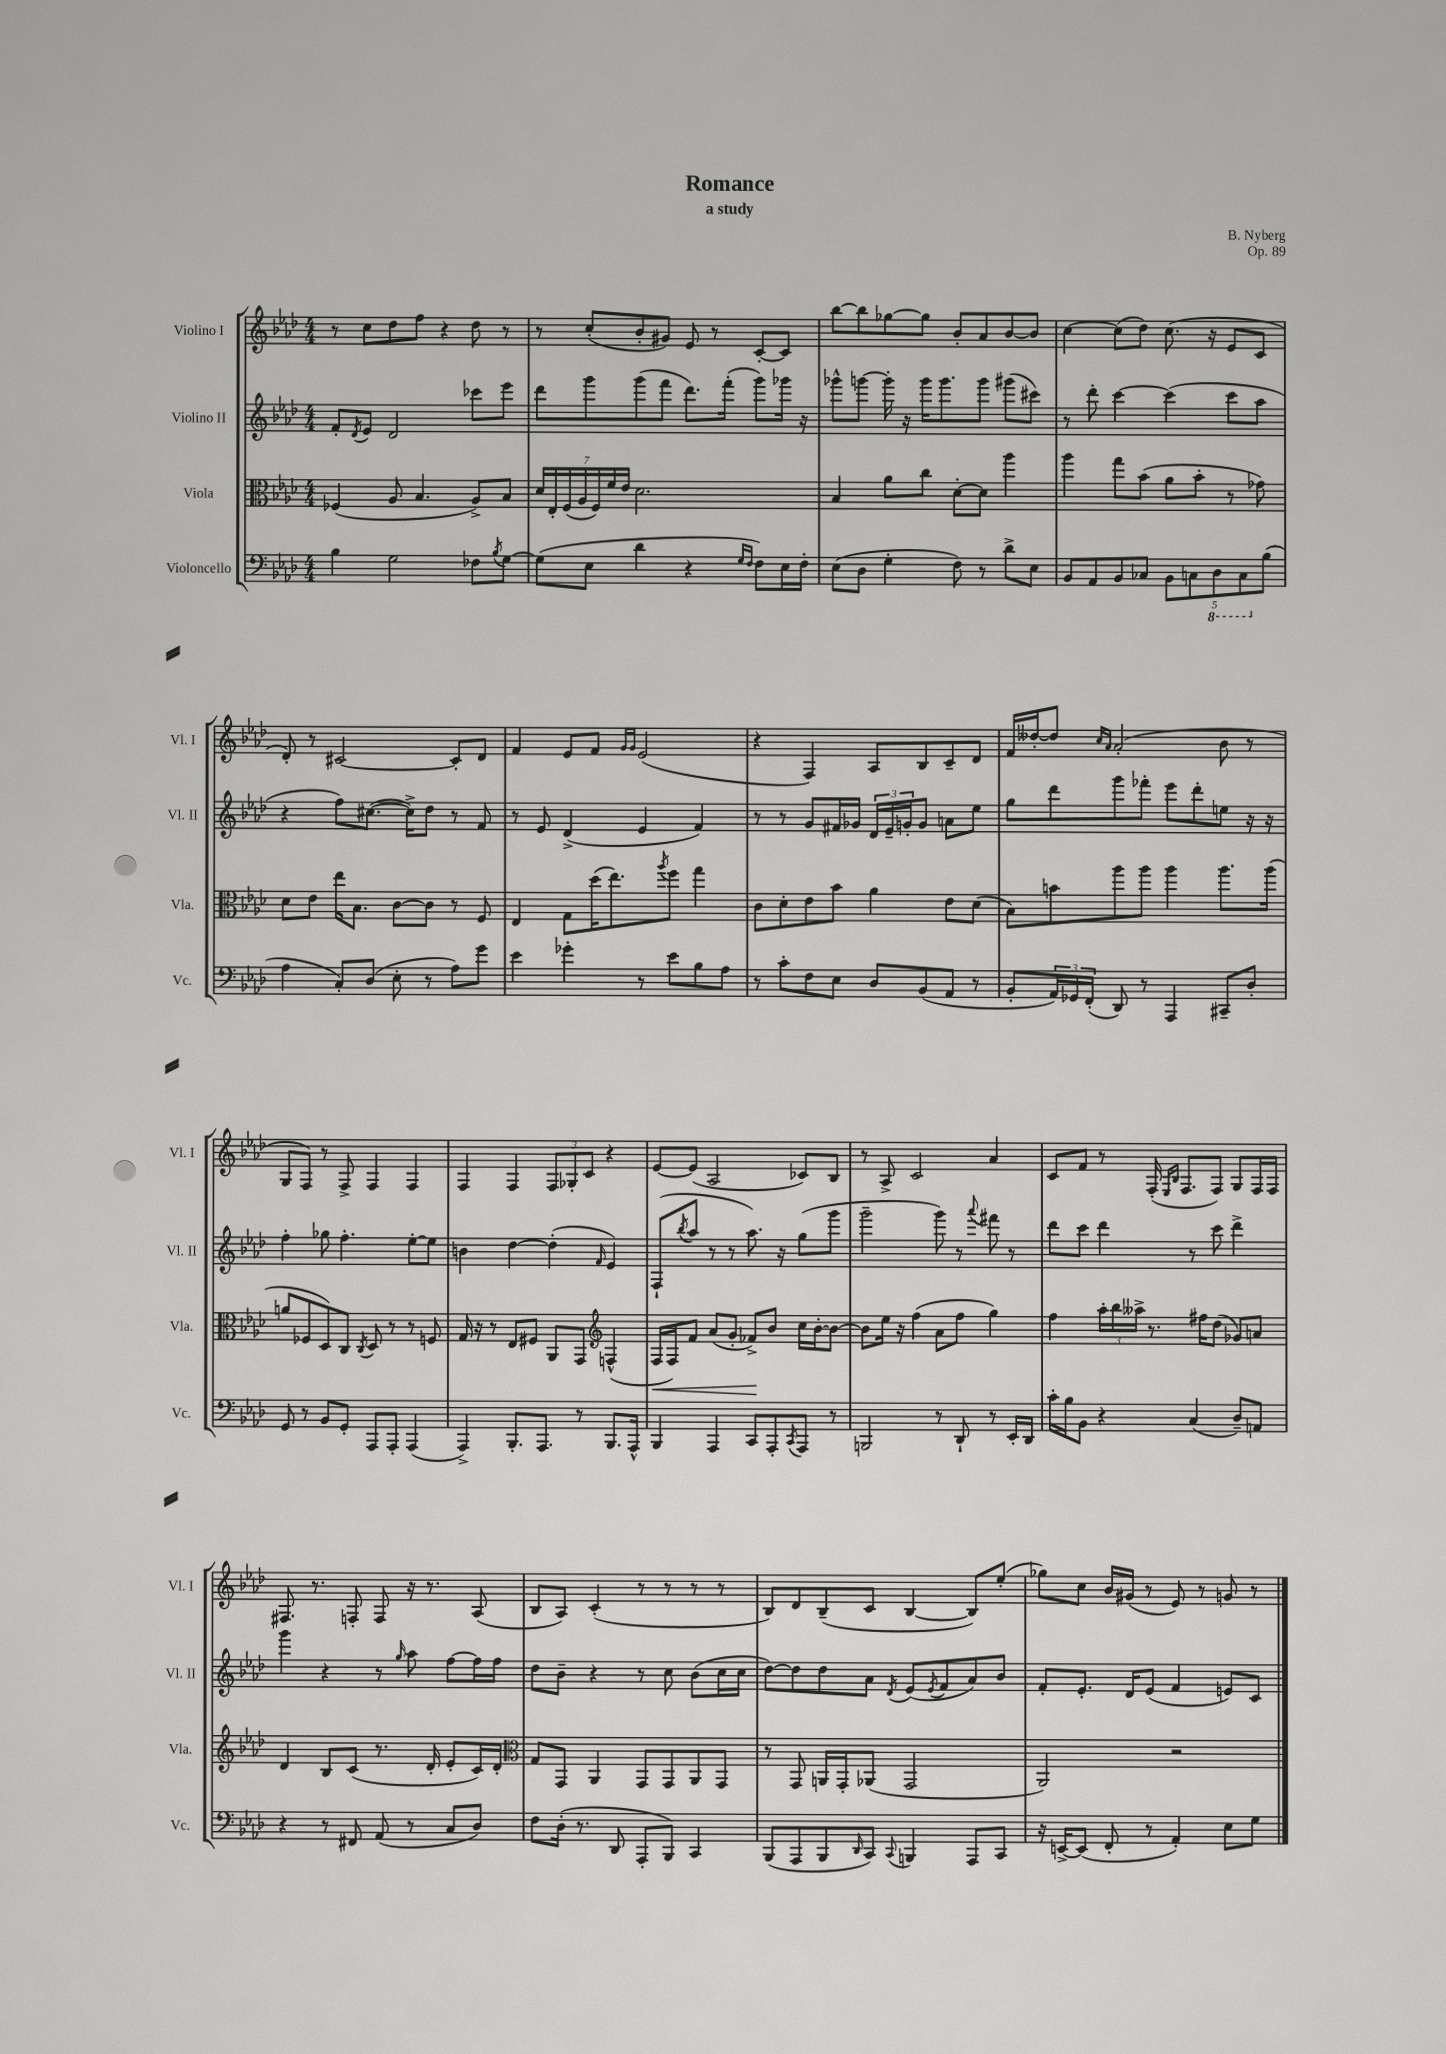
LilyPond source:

\header { title = "Romance" composer = "B. Nyberg" subtitle = "a study" opus = "Op. 89" }
<<
\new StaffGroup <<
\new Staff = "s0" \with { instrumentName = "Violino I" shortInstrumentName = "Vl. I" } {
    \clef treble \key aes \major \numericTimeSignature \time 4/4
    r8 c''8 des''8 f''8 r4 des''8 r8 |
    r8 c''8-.( bes'8-. gis'8) ees'8 r8 c'8~-. c'8 |
    bes''8~ bes''8 ges''8~ ges''8 bes'8-. aes'8 bes'8~ bes'8 |
    c''4~ c''8( des''8) c''8.( r16 ees'8 c'8 |
    des'8-.) r8 cis'2~ cis'8-. des'8 |
    f'4 ees'8 f'8 \grace { g'16 g'16 } ees'2( |
    r4 f4) aes8 bes8 c'8-- des'8 |
    f'16 deses''16~-. deses''8 \grace { c''16 aes'16 } aes'2-.( bes'8 r8 |
    g8 f8) r8 f8-> f4 f4 |
    f4 f4 \tuplet 3/2 { f8 ges8-. c'8 } r4 |
    ees'8~ ees'8( aes2 ces'8) bes8 |
    r8 aes8-> c'2 aes'4 |
    c'8 f'8 r8 f16-.( \grace { ees16 bes16 } f8. f8) g8 f16 f16 |
    fis8. r8. f8-. f8 r16 r8. aes8( |
    bes8 aes8) c'4-.( r8 r8 r8 r8 |
    bes8) des'8 bes8--( c'8 bes4~ bes8) ees''8-.( |
    ges''8) c''8 bes'16 gis'16( r8 ees'8) r8 g'8 r8 \bar "|." |
}
\new Staff = "s1" \with { instrumentName = "Violino II" shortInstrumentName = "Vl. II" } {
    \clef treble \key aes \major \numericTimeSignature \time 4/4
    f'8-. \acciaccatura { des'8 } ees'8 des'2 ces'''8 ees'''8 |
    des'''8 g'''8 g'''8( f'''8 des'''8.) f'''16-.( g'''8) ges'''16 r16 |
    ges'''8-^ g'''8~ g'''16-. r16 g'''16 g'''8. g'''8 gis'''8( cis'''8) |
    r8 des'''8-. c'''4~ c'''4( c'''8 aes''8 |
    r4 f''8) cis''8.~( cis''16->) des''8 r8 f'8 |
    r8 ees'8 des'4->( ees'4 f'4) |
    r8 r8 g'8 fis'16 ges'16 \tuplet 3/2 { des'16 ees'16-- g'16-. } g'8 a'8 ees''8 |
    g''8 des'''8 g'''8 fes'''8-. ees'''8 des'''8-. e''8 r16 r16 |
    f''4-. ges''8 f''4.-. ees''8~-. ees''8 |
    b'4 des''4~ des''4-.( \grace { f'16 } ees'4) |
    f8-!( \acciaccatura { bes''8 } aes''8 r8 r8 aes''8.) r16 g''8( g'''8 |
    g'''2-- g'''8) r8 \appoggiatura { aes'''8 } fis'''8 r8 |
    des'''8 c'''8 des'''4 r8 c'''8 des'''4-> |
    g'''4 r4 r8 \grace { g''16 } aes''8 f''8~ f''16 f''16 |
    des''8 bes'8-- r4 r8 c''8 bes'8( c''16 c''16 |
    des''8~) des''8 des''8 aes'8 \acciaccatura { des'8 } ees'8( \acciaccatura { ees'8 } f'8 aes'8) bes'8 |
    f'8-. ees'8.-. des'16 ees'8( f'4 e'8) c'8 \bar "|." |
}
\new Staff = "s2" \with { instrumentName = "Viola" shortInstrumentName = "Vla." } {
    \clef alto \key aes \major \numericTimeSignature \time 4/4
    fes4( aes8 bes4. aes8->) bes8 |
    \tuplet 7/4 { des'16 ees16-. f16( aes16 f16) f'16 ees'16 } des'2. |
    bes4 aes'8 c''8 des'8~-. des'8 aes''4 |
    aes''4 g''8 bes'8( aes'8 bes'8-. r8 ges'8) |
    des'8 ees'8 ees''16 bes8. c'8~ c'8 r8 f8 |
    ees4 g8 des''16( ees''8.) \acciaccatura { aes''8 } f''8 g''4 |
    c'8 des'8-. ees'8 bes'8 aes'4 ees'8 des'8( |
    bes8) b'8 aes''8 aes''8 aes''4 aes''8. aes''16( |
    a'8 fes8 des8) c8 \acciaccatura { c8 } des8 r8 r8 f8 |
    g16 r16 r8 ees8 fis8 aes,8 g,8 \clef treble f4-^( |
    f16\< f16) f'8 aes'8( g'8-. fes'8->\!) bes'8 c''16 bes'16~-. bes'8~ |
    bes'8 ees''16 r16 f''4( aes'8 f''8 g''4) |
    f''4 \tuplet 3/2 { aes''16-. bes''16 aeses''16-> } r8. fis''16 des''8( ges'8) a'8 |
    des'4 bes8 c'8( r8. des'16-. ees'8-. c'16) des'16-. |
    \clef alto g8 g,8 aes,4 g,8 g,8 aes,8 g,8 |
    r8 g,8 a,16 g,16-. aes,8( g,2 |
    aes,2) r2 \bar "|." |
}
\new Staff = "s3" \with { instrumentName = "Violoncello" shortInstrumentName = "Vc." } {
    \clef bass \key aes \major \numericTimeSignature \time 4/4
    bes4 g2 fes8 \acciaccatura { bes8 } g8~ |
    g8( ees8 des'4 r4 \grace { g16 f16 } f8) ees16 f16-. |
    ees8( des8 g4-. f8) r8 des'8-> ees8 |
    bes,8 aes,8 bes,8 ces8 \tuplet 5/4 { bes,8 c8 \ottava #-1 des,8 c,8 \ottava #0 bes8( } |
    aes4 c8-.) des8( ees8-. r8 aes8) g'8 |
    ees'4 ges'4-. r8 ees'8 bes8 aes8 |
    r8 c'8-. f8 ees8 des8 bes,8( aes,8 r8 |
    bes,8-. \tuplet 3/2 { aes,16) ges,16 f,16-.( } des,8) r8 aes,,4 cis,8-- des8-. |
    g,8 r8 bes,8 g,8-. aes,,8 aes,,8-. aes,,4( |
    aes,,4->) bes,,8.-. aes,,8. r8 bes,,8. aes,,16-^ |
    bes,,4 aes,,4 c,8 aes,,8-. \acciaccatura { c,8 } aes,,8 r8 |
    b,,2 r8 des,8-! r8 ees,16-. des,16 |
    c'16-. bes16 bes,8 r4 c4( des8--) a,8 |
    r4 r8 fis,8 aes,8( r8 c8 des8) |
    f8 des16-.( r8. des,8 aes,,8-. bes,,8) c,4 |
    bes,,8( aes,,8 bes,,8 \grace { des,16 } c,8) \appoggiatura { c,8 } b,,4 aes,,8 c,8 |
    r16 e,16~-> e,8( f,8-. r8 aes,4-.) ees8 g8 \bar "|." |
}
>>
>>
\layout { \context { \Score \remove "Bar_number_engraver" } }
